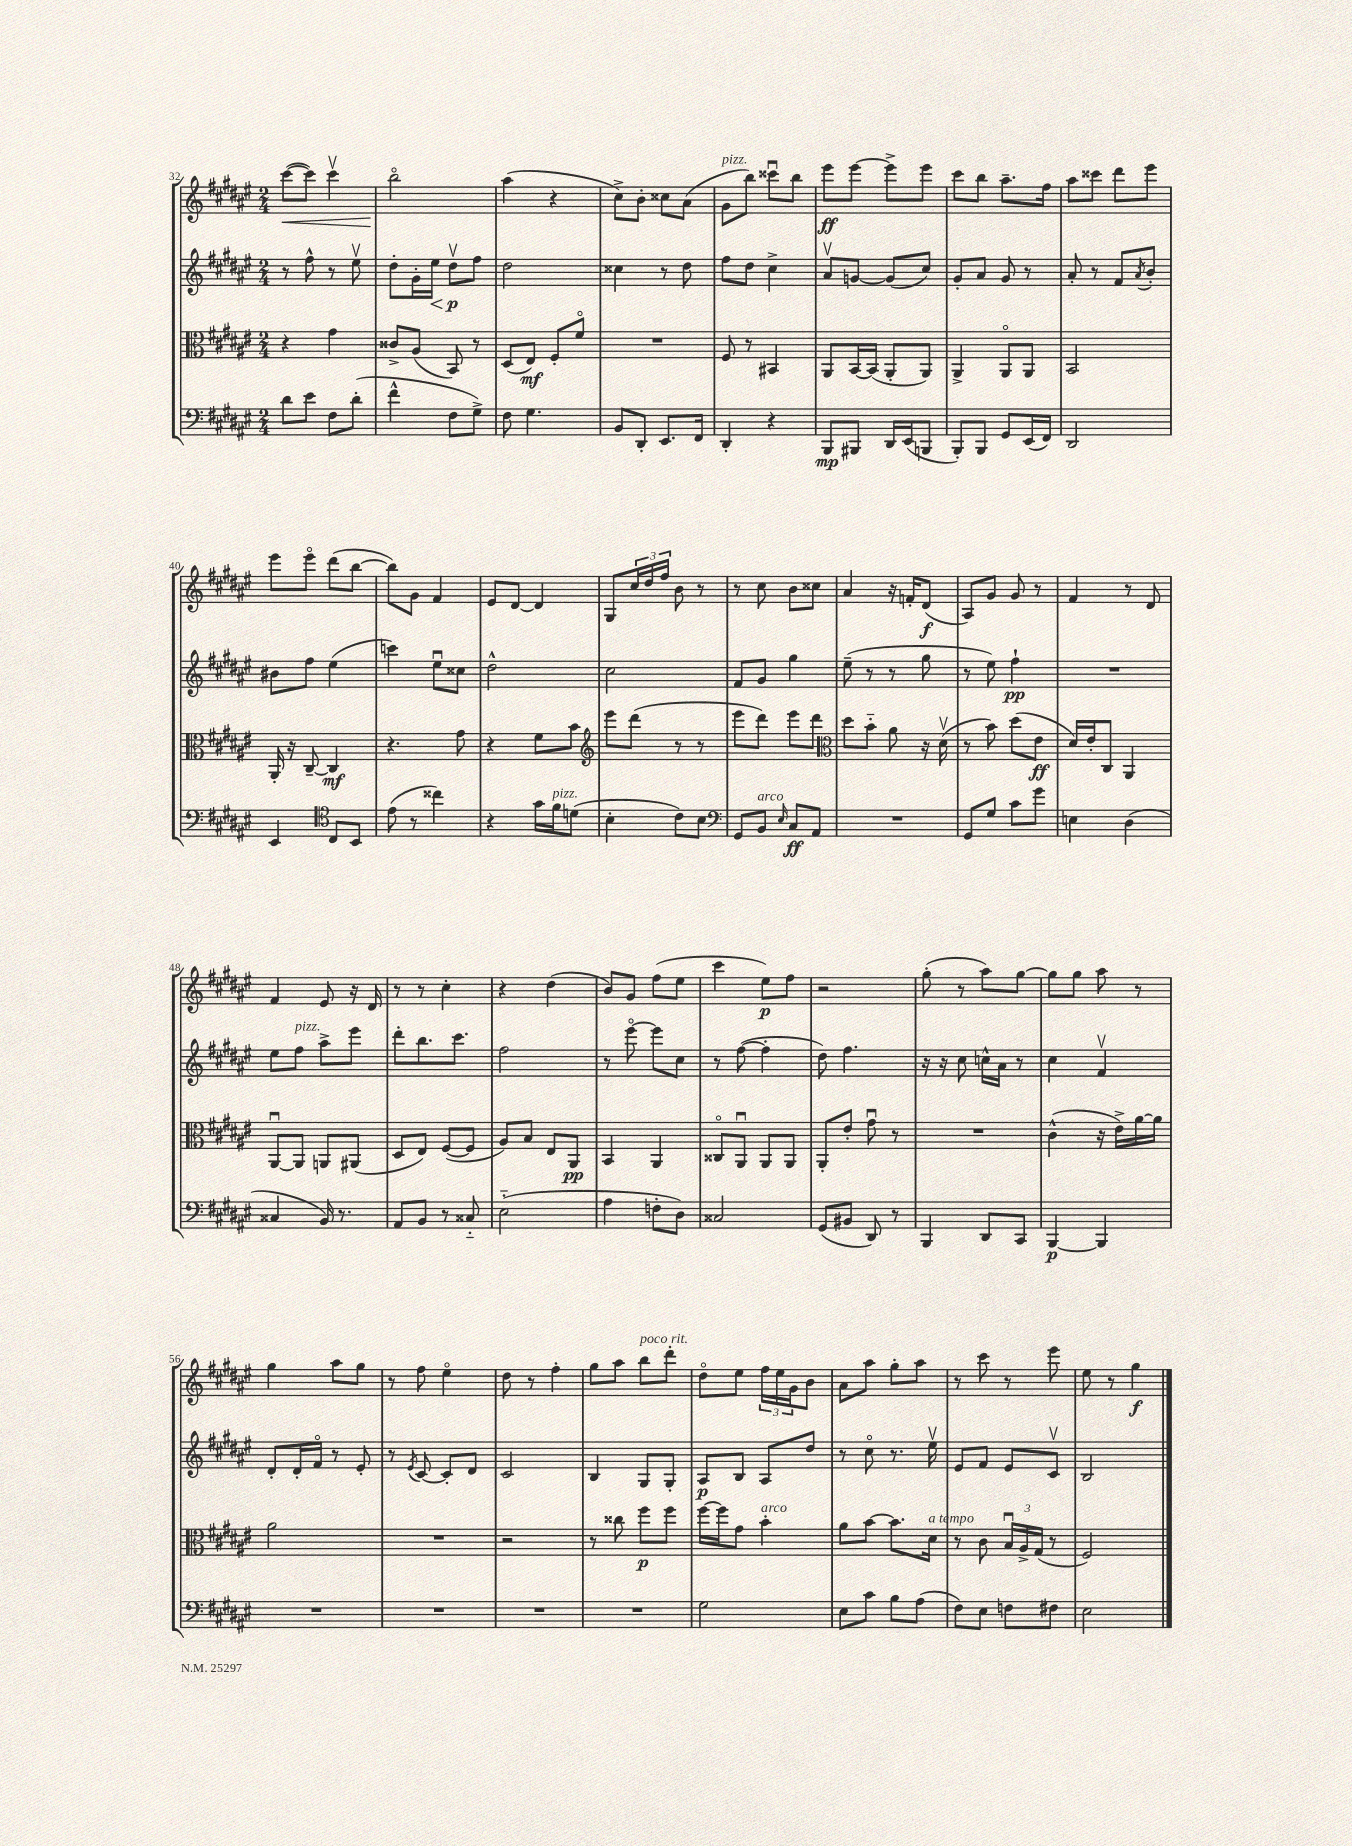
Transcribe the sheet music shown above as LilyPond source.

<<
\new StaffGroup <<
\new Staff = "s0" {
    \clef treble \key fis \major \numericTimeSignature \time 2/4
    cis'''8~\<( cis'''8) cis'''4\upbow |
    b''2\flageolet\! |
    ais''4( r4 |
    cis''8->) b'8-. cisis''8 ais'8( |
    gis'8^\markup { \italic "pizz." } b''8) cisis'''8\downbow b''8 |
    eis'''8\ff eis'''8~ eis'''8-> eis'''8 |
    cis'''8 b''8 ais''8.-- fis''16 |
    ais''8 cisis'''8 dis'''8 eis'''8 |
    eis'''8 eis'''8\flageolet dis'''8( b''8~ |
    b''8) gis'8 fis'4 |
    eis'8 dis'8~ dis'4 |
    gis8 \tuplet 3/2 { cis''16 dis''16 fis''16 } b'8 r8 |
    r8 cis''8 b'8 cisis''8 |
    ais'4 r16 f'16-. dis'8\f( |
    ais8) gis'8 gis'8 r8 |
    fis'4 r8 dis'8 |
    fis'4 eis'8 r16 dis'16 |
    r8 r8 cis''4-. |
    r4 dis''4( |
    b'8) gis'8 fis''8( eis''8 |
    cis'''4 eis''8\p) fis''8 |
    r2 |
    gis''8-.( r8 ais''8) gis''8~ |
    gis''8 gis''8 ais''8 r8 |
    gis''4 ais''8 gis''8 |
    r8 fis''8 eis''4\flageolet |
    dis''8 r8 fis''4-. |
    gis''8 ais''8 b''8^\markup { \italic "poco rit." } dis'''8-. |
    dis''8\flageolet eis''8 \tuplet 3/2 { fis''16 eis''16 gis'16 } b'8 |
    ais'8 ais''8 gis''8-. ais''8 |
    r8 cis'''8 r8 eis'''8 |
    eis''8 r8 gis''4\f \bar "|." |
}
\new Staff = "s1" {
    \clef treble \key fis \major \numericTimeSignature \time 2/4
    r8 fis''8-^ r8 eis''8\upbow |
    dis''8-. gis'16-. eis''16\< dis''8\upbow\p\! fis''8 |
    dis''2 |
    cisis''4 r8 dis''8 |
    fis''8 dis''8 cis''4-> |
    ais'8\upbow g'8~ g'8( cis''8) |
    gis'8-. ais'8 gis'8 r8 |
    ais'8-. r8 fis'8 \acciaccatura { ais'8 } b'8-. |
    bis'8 fis''8 eis''4( |
    c'''4) eis''8\downbow cisis''8 |
    dis''2-^ |
    cis''2 |
    fis'8 gis'8 gis''4 |
    eis''8--( r8 r8 gis''8 |
    r8 eis''8) fis''4-!\pp |
    R2 |
    eis''8 fis''8^\markup { \italic "pizz." } ais''8-> eis'''8 |
    dis'''8-. b''8. cis'''8. |
    fis''2 |
    r8 eis'''8~\flageolet eis'''8 cis''8 |
    r8 fis''8~( fis''4-. |
    dis''8) fis''4. |
    r16 r16 cis''8 c''16-^ ais'16 r8 |
    cis''4 fis'4\upbow |
    dis'8-. dis'16-. fis'16\flageolet r8 eis'8-. |
    r8 \acciaccatura { eis'8 } cis'8~ cis'8-. dis'8 |
    cis'2 |
    b4 gis8 gis8-. |
    ais8\p b8 ais8 dis''8 |
    r8 cis''8\flageolet r8. eis''16\upbow |
    eis'8 fis'8 eis'8 cis'8\upbow |
    b2 \bar "|." |
}
\new Staff = "s2" {
    \clef alto \key fis \major \numericTimeSignature \time 2/4
    r4 gis'4 |
    cisis'8-> ais8( b,8) r8 |
    dis8( eis8\mf) fis8-. fis'8\flageolet |
    R2 |
    fis8 r8 bis,4 |
    ais,8 b,16~ b,16( ais,8-. ais,8) |
    ais,4-> ais,8\flageolet ais,8 |
    b,2 |
    ais,16-. r16 cis8~-- cis4\mf |
    r4. gis'8 |
    r4 fis'8 b'8 |
    \clef treble eis'''8 dis'''8( r8 r8 |
    eis'''8 dis'''8) eis'''8 dis'''8 |
    \clef alto dis''8 b'8-_ ais'8 r16 dis'16\upbow( |
    r8 b'8) dis''8( eis'8\ff |
    dis'16) eis'16-. cis8 ais,4 |
    ais,8~\downbow ais,8 a,8 ais,8( |
    dis8 eis8) fis8~( fis8 |
    ais8) b8 eis8 ais,8\pp |
    b,4 ais,4 |
    cisis8\flageolet ais,8\downbow ais,8 ais,8 |
    ais,8-. eis'8-. gis'8\downbow r8 |
    R2 |
    cis'4-^( r16 eis'16->) ais'16~ ais'16 |
    ais'2 |
    R2 |
    r2 |
    r8 cisis''8 fis''8\p fis''8 |
    fis''16~ fis''16 gis'8 b'4-.^\markup { \italic "arco" } |
    ais'8 b'8~ b'8. dis'16^\markup { \italic "a tempo" } |
    r8 cis'8 \tuplet 3/2 { b16\downbow ais16-> gis16( } r8 |
    fis2) \bar "|." |
}
\new Staff = "s3" {
    \clef bass \key fis \major \numericTimeSignature \time 2/4
    dis'8 eis'8 fis8 dis'8-.( |
    fis'4-^ fis8 gis8->) |
    fis8 gis4. |
    b,8 dis,8-. eis,8. fis,16 |
    dis,4-. r4 |
    b,,8\mp bis,,8 dis,16 eis,16( b,,8 |
    b,,8-.) b,,8 gis,8 eis,16( fis,16) |
    dis,2 |
    eis,4 \clef tenor cis8 b,8 |
    eis'8( r8 cisis''4) |
    r4 gis'16 fis'16^\markup { \italic "pizz." } d'8( |
    b4-. cis'8) b8 |
    \clef bass gis,8 b,8^\markup { \italic "arco" } \grace { eis16 } cis8\ff ais,8 |
    R2 |
    gis,8 gis8 cis'8 gis'8 |
    e4 dis4( |
    cisis4 b,16) r8. |
    ais,8 b,8 r8 cisis8-_ |
    eis2-_( |
    ais4 f8-. dis8) |
    cisis2 |
    gis,8( bis,8 dis,8) r8 |
    b,,4 dis,8 cis,8 |
    b,,4~\p b,,4 |
    R2 |
    R2 |
    R2 |
    R2 |
    gis2 |
    eis8 cis'8 b8 ais8( |
    fis8) eis8 f8 fis8 |
    eis2 \bar "|." |
}
>>
>>
\layout { \context { \Score currentBarNumber = #32 } }
